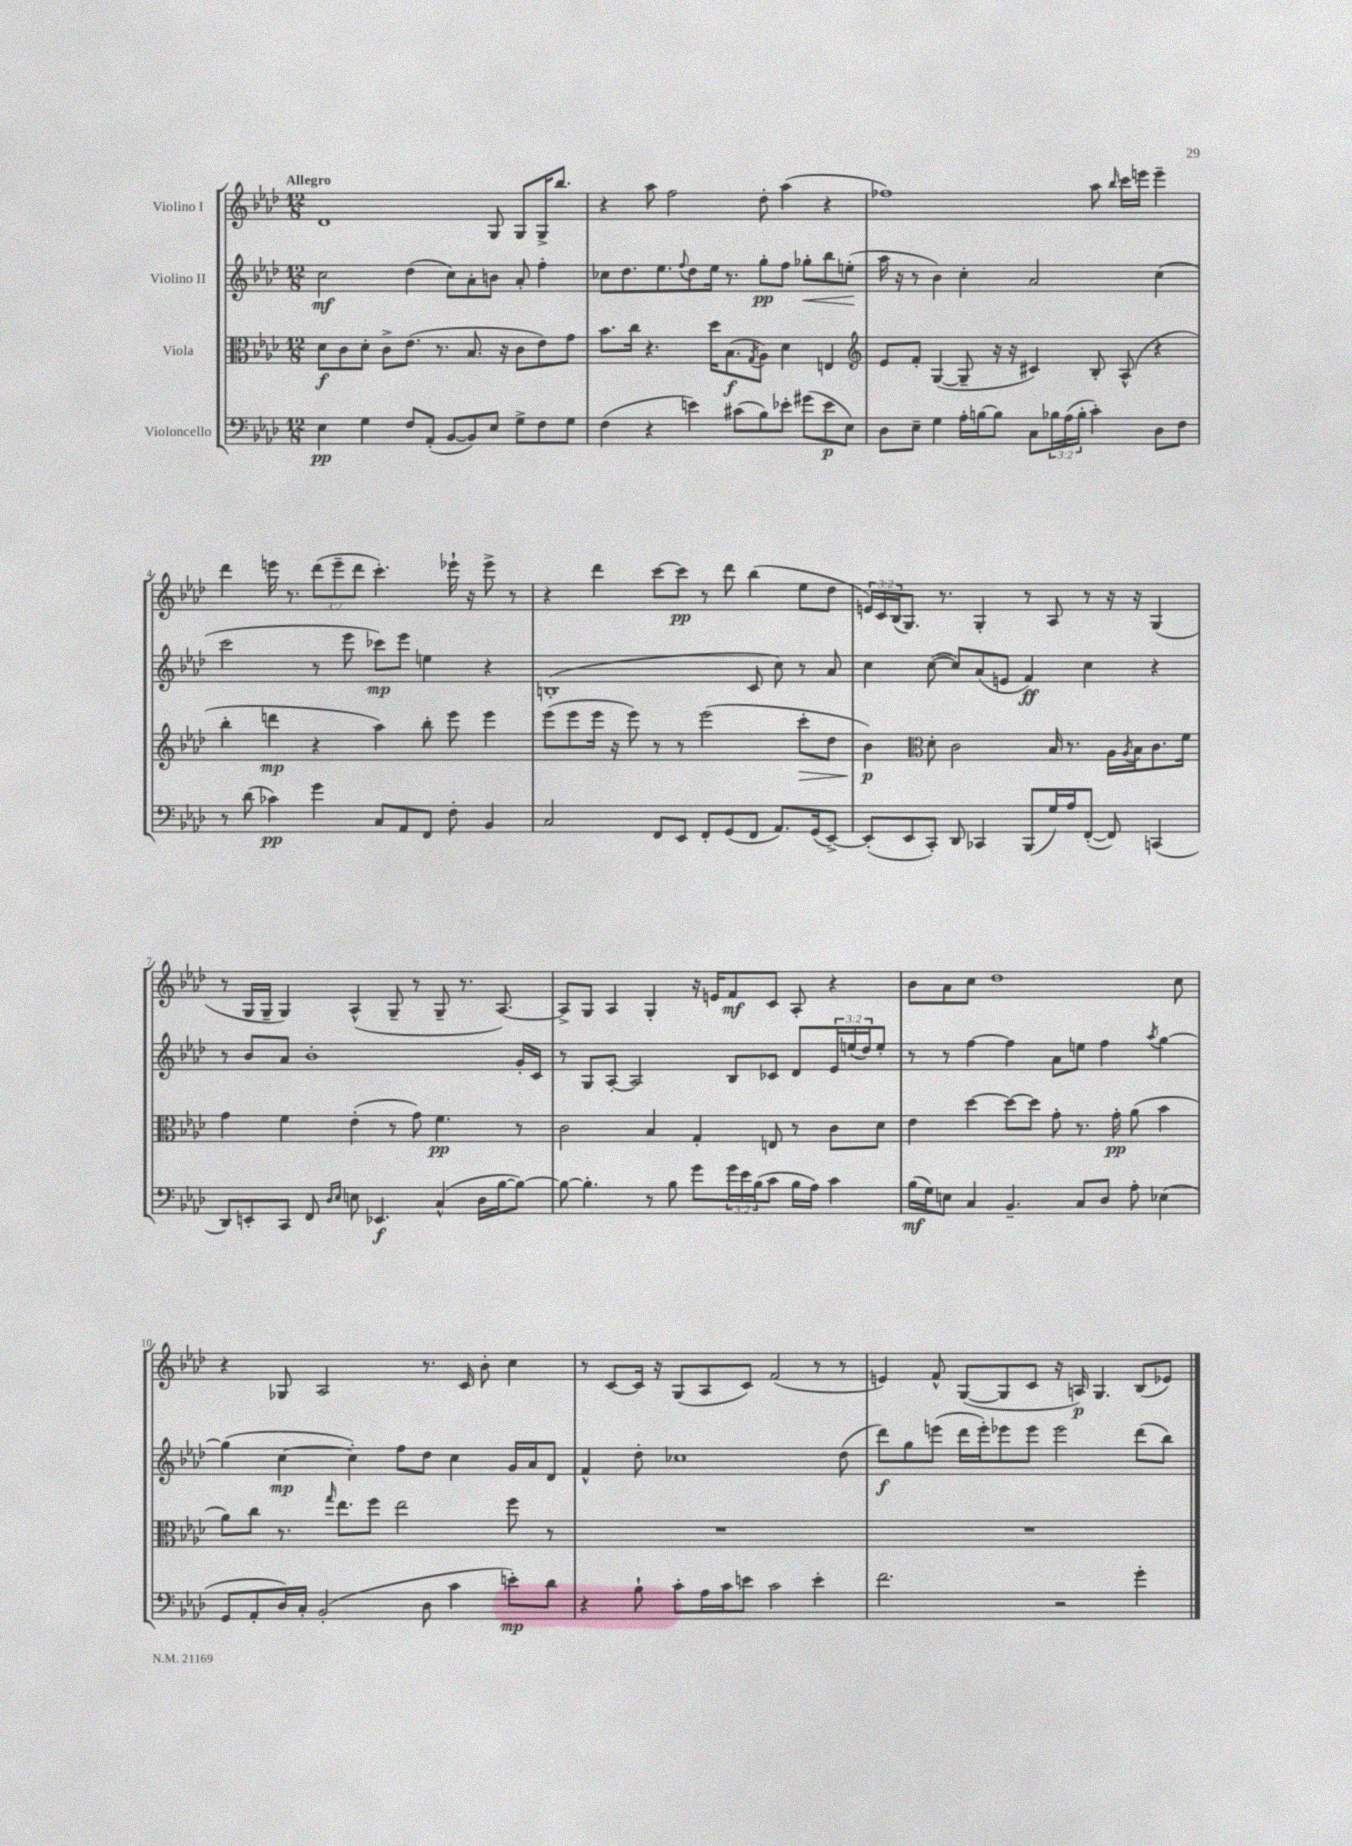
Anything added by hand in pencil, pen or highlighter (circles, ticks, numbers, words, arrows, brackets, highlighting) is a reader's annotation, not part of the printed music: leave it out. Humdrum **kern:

**kern	**kern	**kern	**kern
*staff4	*staff3	*staff2	*staff1
*clefF4	*clefC3	*clefG2	*clefG2
*k[b-e-a-d-]	*k[b-e-a-d-]	*k[b-e-a-d-]	*k[b-e-a-d-]
*M12/8	*M12/8	*M12/8	*M12/8
4E-\	8d-\L	2cc\	1d-
.	8c\	.	.
4G\	8d-'\J	.	.
.	8c^\L	.	.
8F/L	(8.e-\J	(4dd-\	.
(8AA-'/J	.	.	.
.	8.r	.	.
[8BB-/L	.	8cc\L)	.
8BB-/])	8.B-/	8a-'\	.
8E-/J	.	8b\J	8G/
.	16r	.	.
8G^\L	8c\L	8a-'/	8G/L
8F\	8e-\)	4ff'\	16G^/K
.	.	.	8.bb-/J
8G\J	8g\J	.	.
=	=	=	=
(4F\	8.b-\L	8cc-\L	4r
.	.	8.dd-\	.
.	16cc\Jk	.	.
4r	4.r	.	8aa-\
.	.	8.ee-\	.
.	.	.	2ff\
.	.	8qqff/	.
4e\)	.	8dd-\	.
.	16dd-\LK	16ee-\Jk	.
.	(8.B-\	8.r	.
(8c#\L	.	.	.
.	8qG/	.	.
8B-\)	8A-\J)	8gg'\L	8dd-'\
8e-'\J	4d-\	8ff\J	(4aa-\
(8g#\L	.	8gg-'\L	.
8e-\	4E/	8bb-\	4r
8E-\J)	.	(8ee'\J	.
=	=	=	=
*	*clefG2	*	*
8D-\L	8e-/L	16aa-\	1ff-)
.	.	16r	.
8E-~\J	8f'/J	8r	.
4G\	([4G/	4b-\)	.
16A-'\LL	8G~/]	4cc'\	.
[16B\J	.	.	.
8B\]J	16r	.	.
.	16r	.	.
8C\L	4c#/)	2a-/	.
24B-\L	.	.	.
(24A-\	.	.	.
24B-'\JJ	.	.	.
4c'\)	8B-'/	.	8aa-\
.	.	.	16qqbb-/
.	(8A-^^/	.	16ccc\LL
.	.	.	16eee\JJ
8D-\L	4r	(4cc\	4eee~\
8F\J	.	.	.
=	=	=	=
8r	4bb-'\	2ccc\	4ddd-\
(8d-\	.	.	.
4c-\)	4ddd\	.	16eee\
.	.	.	8.r
4g\	4r	8r	(12ddd-\L
.	.	.	12eee~\
.	.	8eee-\	.
.	.	.	12ddd-\J
8C/L	4aa-\)	8ccc-\L)	4.ccc'\)
8AA-/	.	8eee-\J	.
8FF/J	8bb-'\	4ee\	.
8F'\	8eee-\	.	16eee-`\
.	.	.	16r
4BB-/	4eee-\	4r	8eee-^\
.	.	.	8r
=	=	=	=
2C/	(8eee-\L	(1B'	4r
.	8eee-\	.	.
.	16eee-\Jk	.	4ddd-\
.	16r	.	.
.	8eee-\)	.	.
8FF/L	8r	.	[8ccc\L
8EE-/J	8r	.	8ccc\]J
8FF'/L	(2eee-\	.	8r
(8GG/	.	.	8ddd-\
8FF/J	.	8c/	(4bb-\
8.AA-/L)	.	8cc\)	.
.	8ccc'\L	8r	8ee-\L
(16GG/k	.	.	.
[8EE-^/J)	8dd-\J	8a-/	8dd-\J
=	=	=	=
(8EE-'/]L	4b-\)	4cc\	24e/LL)
.	.	.	24c/
.	.	.	(24B-/J
8EE-/	.	.	8.G/J)
*	*clefC3	*	*
8CC'/J)	8d-'\	([8cc\	.
.	.	.	8.r
8DD-/	2c\	8cc/]L)	.
4CC-/	.	(8a-/	4G'/
.	.	8e/J	.
(8BBB-/L	.	4f/)	8r
16G/L)	16B-/	.	8A-/
16A-/J	8.r	.	.
([8FF'/J	.	4cc\	8r
8FF/])	16A-\LL	.	16r
.	8qA-/	.	.
.	16B-\J	.	16r
(4CC/	8.c\	4r	(4G/
.	16f\Jk	.	.
=	=	=	=
8DD-/L)	4g\	8r	8r
8EE'/	.	8b-/L	16G/LL
.	.	.	16G~/JJ
8CC/J	4f\	8a-/J	4G/)
8FF/	.	1b-'	.
16qqD-/LL	.	.	.
16qqE-/JJ	.	.	.
8E\	(4e-'\	.	(4A-^^/
4.EE-/	.	.	.
.	8r	.	8G~/
.	8g\)	.	8r
(4C^^/	4.f\	.	8G~/
.	.	.	8.r
16D-\LL	.	.	.
[16B-\J	.	.	[8.A-/)
8B-\_J)	8r	16g'/LL	.
.	.	16c/JJ	.
=	=	=	=
8B-\_	2c\	8r	8A-^/]L
4.B-'\]	.	8G/L	8G/J
.	.	[8A-'/J	4A-/
.	.	2A-/]	.
8r	4B-/	.	4G'/
8B-\	.	.	.
8g\L	4G'/	.	16r
.	.	.	16e/LK
24g\L	.	8B-/L	8f/
24e-\	.	.	.
(24B-\J	.	.	.
8c\J	8E/	8c-/J	8c/J
16B-\LL	8r	8d-/L	8A-'/
16A-\JJ)	.	.	.
4c\	8c\L	24e-/L	4r
.	.	(24ee/	.
.	.	24dd-/J)	.
.	8d-\J	8ee'/J	.
=	=	=	=
(16B-\LL	4e-\	8r	8b-\L
16G\J)	.	.	.
8E\J	.	8r	8a-\
4C/	[4dd-\	[4ff\	8cc\J
.	.	.	1dd-
4.BB-~/	8dd-\_L	4ff\]	.
.	8dd-\]J	.	.
.	8g'\	8a-\L	.
8C/L	8.r	8ee\J	.
8D-/J	.	4ff\	.
.	16g'\	.	.
8A-'\	(8a-\	.	.
.	.	8qaa-/	.
(4E-\	4b-\	[4gg\	.
.	.	.	8cc\
=	=	=	=
8GG/L	8a-\L)	(4gg\]	4r
8AA-'/	8cc\J	.	.
16D-/L)	8.r	[4cc\	8G-/
16C'/JJ	.	.	.
(2BB-'/	.	.	2A-/
.	16qqgg/	.	.
.	8.ee-\L	.	.
.	.	4cc'\])	.
.	8ff\J	.	.
.	2ee-\	8ff\L	.
8D-\	.	8dd-\J	8.r
4c\	.	4cc\	.
.	.	.	16c/
.	.	.	8b-'\
8e'\L)	8ff\	16g/LL	4cc\
.	.	16a-/J	.
8d-\J	8r	8d-/J	.
=	=	=	=
4r	1.r	4f^^/	8r
.	.	.	[8c/L
8B-`\	.	8dd-'\	16c/]Jk
.	.	.	16r
8c'\L	.	1cc-	(8G/L
16A-\L	.	.	8A-/
16c\J	.	.	.
8e\J	.	.	8c/J)
2c\	.	.	(2f/
4e'\	.	.	8r
.	.	(8dd-\	8r
=	=	=	=
2.f\	1.r	8ddd-\L)	4e/)
.	.	8gg\	.
.	.	(8eee\J	8f^^/
.	.	16ddd-\LL	([8G/L
.	.	16eee'\J)	.
.	.	8eee-\	8G/]
.	.	8eee-\J	8c/J
2r	.	2eee-\	16r
.	.	.	16A/)
.	.	.	4.G/
4g'\	.	(8ddd-\L	(8B-/L
.	.	8bb-\J)	8e-/J)
==	==	==	==
*-	*-	*-	*-
